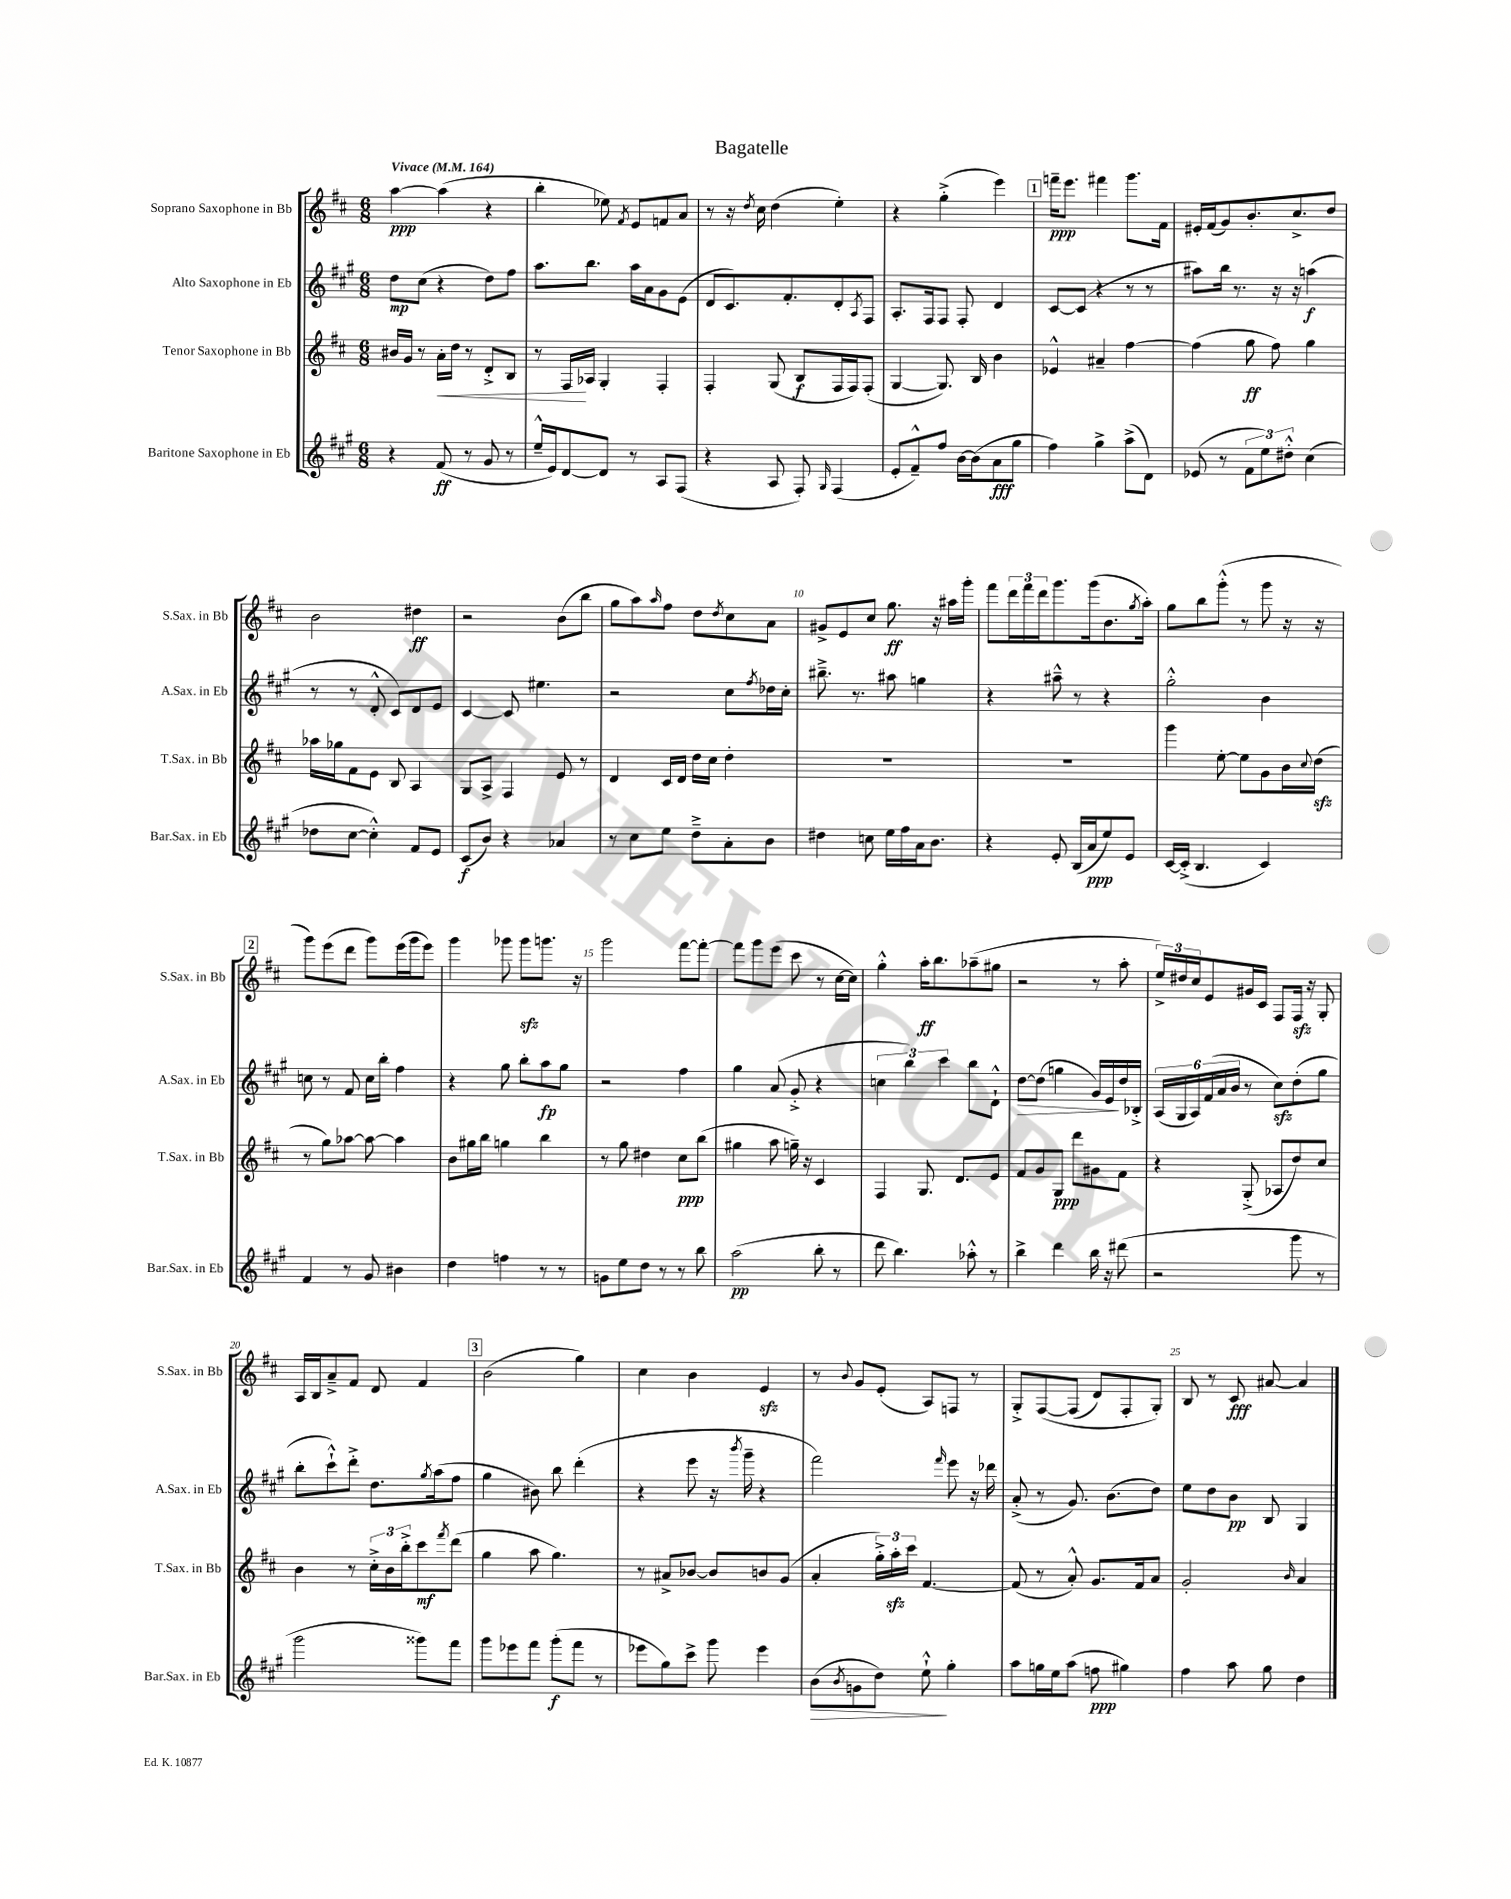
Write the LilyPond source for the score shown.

\header { title = "Bagatelle" }
<<
\new StaffGroup <<
\new Staff = "s0" \with { instrumentName = "Soprano Saxophone in Bb" shortInstrumentName = "S.Sax. in Bb" } {
    \clef treble \key d \major \numericTimeSignature \time 6/8 \tempo "Vivace" 4 = 164
    a''4~\ppp a''4( r4 |
    b''4-. ees''8) \acciaccatura { fis'8 } e'8 f'8 a'8 |
    r8 r16 \acciaccatura { d''8 } cis''16 d''4( e''4-.) |
    r4 g''4-.->( e'''4) |
    \mark \markup { \box "1" } f'''16--\ppp e'''8. fis'''4 g'''8. fis'16 |
    eis'16-. fis'16( g'8) b'8.-. cis''8.-> d''8 |
    b'2 dis''4\ff |
    r2 b'8( b''8 |
    g''8 a''8) \grace { a''16 } fis''8 d''8 \acciaccatura { d''8 } cis''8 a'8 |
    gis'8-> e'8 cis''8 g''8.\ff r16 ais''16 g'''16-. |
    fis'''8 \tuplet 3/2 { d'''16 fis'''16 d'''16 } g'''8. g'''16( b'8. \acciaccatura { g''8 } a''16-.) |
    g''8 b''8 g'''8-.-^( r8 g'''8 r16 r16 |
    \mark \markup { \box "2" } g'''8) e'''8( d'''8 g'''8) e'''16( g'''16 e'''8) |
    g'''4 ges'''8 ges'''8\sfz g'''8. r16 |
    g'''2 fis'''8~ fis'''8~-. |
    fis'''8 g'''8 e'''8( cis'''8 r8 cis''16~ cis''16) |
    g''4-.-^ a''16-.\ff b''8. aes''8--( gis''8 |
    r2 r8 a''8-. |
    \tuplet 3/2 { e''16->) dis''16 cis''16 } e'8 gis'16 cis'16 fis8 fis16\sfz r16 g8-. |
    a16 b16 a'8---> fis'8 d'8 fis'4 |
    \mark \markup { \box "3" } b'2( g''4) |
    cis''4 b'4 e'4\sfz |
    r8 \appoggiatura { b'8 } g'8 e'8-.( a8) f8 r8 |
    g8-.-> fis8~\( fis8( d'8) fis8-. g8-.\) |
    b8 r8 cis'8\fff ais'8~ ais'4 \bar "|." |
}
\new Staff = "s1" \with { instrumentName = "Alto Saxophone in Eb" shortInstrumentName = "A.Sax. in Eb" } {
    \clef treble \key a \major \numericTimeSignature \time 6/8
    d''8\mp cis''8( r4 d''8) fis''8 |
    a''8. b''8. a''16 a'16 gis'8 e'8( |
    d'8 cis'8.) fis'8.-. d'8-. \acciaccatura { a8 } fis8 |
    a8.-. fis16 fis8 fis8-. d'4 |
    \mark \markup { \box "1" } cis'8~ cis'8( r4 r8 r8 |
    ais''8) b''16 r8. r16 r16 a''4\f( |
    r8 r8 d'8-.-^ cis'8) d'8 e'8 |
    cis'4~ cis'8 eis''4. |
    r2 cis''8 \acciaccatura { fis''8 } des''16 cis''16-. |
    bis''8.---> r8. ais''8 g''4 |
    r4 ais''8---^ r8 r4 |
    gis''2-.-^ b'4 |
    \mark \markup { \box "2" } c''8 r8 fis'8 c''16 b''16-. fis''4 |
    r4 gis''8 b''8-. a''8\fp gis''8 |
    r2 fis''4 |
    gis''4 a'8( gis'8-.-> r4 |
    \tuplet 3/2 { c''4 b''4) cis'''4 } b''8 d'8-!-^ |
    d''8~\> d''8( g''4 gis'16) e'16\! d''16 bes16-.-> |
    \tuplet 6/4 { a16( gis16 a16) fis'16( a'16 b'16 } r8 cis''8\sfz) d''8-.( gis''8 |
    b''8-. cis'''8-!-^) d'''8-.-> d''8. \acciaccatura { gis''8 } a''16( fis''8 |
    \mark \markup { \box "3" } gis''4 bis'8) b''8 d'''4-.( |
    r4 e'''8 r16 \acciaccatura { b'''8 } gis'''16-- r4 |
    fis'''2) \grace { fis'''16 } e'''8 r16 des'''16 |
    a'8-.->( r8 gis'8.) b'8.( d''8) |
    e''8 d''8 b'8\pp b8 gis4 \bar "|." |
}
\new Staff = "s2" \with { instrumentName = "Tenor Saxophone in Bb" shortInstrumentName = "T.Sax. in Bb" } {
    \clef treble \key d \major \numericTimeSignature \time 6/8
    bis'16 g'16 r8 a'16-.\< d''16 r8 d'8-.-> b8 |
    r8 fis16\! aes16 g4-. fis4-. |
    fis4-. g8( b8\f fis16 fis16) fis8-.( |
    g4~ g8.) b16 b'4 |
    \mark \markup { \box "1" } ees'4-^ ais'4-- fis''4~ |
    fis''4( g''8\ff fis''8) g''4 |
    aes''16 ges''16 fis'8 e'8 b8 a4 |
    g8 a8-> fis4 e'8 r8 |
    d'4 cis'16 d'16 d''16 cis''16 d''4-. |
    R2. |
    R2. |
    g'''4 e''8~-. e''8 g'8 b'16 \appoggiatura { cis''8 } d''16\sfz( |
    \mark \markup { \box "2" } r8 g''8) aes''8~ aes''8~ aes''4 |
    b'8 gis''16 b''16 g''4 b''4 |
    r8 g''8 dis''4 cis''8\ppp b''8( |
    gis''4 a''8 g''16--) r16 cis'4 |
    fis4 g8. d'8. e'8 |
    fis'8 g'8 g8\ppp d'''8 gis'8 fis'8 |
    r4 g8-.->( aes8 d''8) cis''8 |
    b'4 r8 \tuplet 3/2 { cis''16-.-> b'16 b''16-.-> } cis'''8\mf \acciaccatura { fis'''8 } d'''8( |
    \mark \markup { \box "3" } g''4 a''8 g''4.) |
    r8 ais'8-> bes'8~ bes'8 b'8 g'8( |
    a'4-. \tuplet 3/2 { g''16-.->) a''16-.\sfz cis'''16 } fis'4.~ |
    fis'8( r8 a'8-.-^) g'8. fis'16 a'8 |
    g'2-. \grace { b'16 } a'4 \bar "|." |
}
\new Staff = "s3" \with { instrumentName = "Baritone Saxophone in Eb" shortInstrumentName = "Bar.Sax. in Eb" } {
    \clef treble \key a \major \numericTimeSignature \time 6/8
    r4 fis'8\ff( r8 gis'8 r8 |
    e''16---^ e'16) d'8~ d'8 r8 a8 fis8( |
    r4 a8 fis8-.) \grace { gis16 } fis4( |
    e'8-. fis'8---^) fis''8 b'16~ b'16( a'8\fff gis''8 |
    \mark \markup { \box "1" } fis''4) gis''4-> a''8->( d'8) |
    ees'8( r8 \tuplet 3/2 { fis'8 e''8) dis''8-.-^ } cis''4( |
    des''8 cis''8~ cis''4-.-^) fis'8 e'8 |
    cis'8\f( b'8) r4 aes'4 |
    r8 cis''8 e''8 d''8---> a'8-. b'8 |
    dis''4 c''8 e''16 fis''16 a'16 b'8. |
    r4 e'8-. b16( a'16\ppp e''8) e'8 |
    cis'16~ cis'16-.->( b4. cis'4) |
    \mark \markup { \box "2" } fis'4 r8 gis'8 bis'4 |
    d''4 f''4 r8 r8 |
    g'8 e''8 d''8 r8 r8 b''8 |
    a''2\pp( b''8-. r8 |
    d'''8 b''4.) aes''8-.-^ r8 |
    b''4-> d'''4 b''16 r16 dis'''8( |
    r2 gis'''8 r8 |
    gis'''2 gisis'''8) fis'''8 |
    \mark \markup { \box "3" } gis'''8 ees'''8 fis'''8 gis'''8-.\f( fis'''8 r8 |
    ees'''8 gis''8) cis'''8-> gis'''8 ees'''4 |
    b'8\>( \acciaccatura { b'8 } g'8 d''8) e''8-!-^\! gis''4-. |
    a''8 g''16 e''16 a''8( f''8\ppp gis''4) |
    fis''4 a''8 gis''8 d''4 \bar "|." |
}
>>
>>
\layout { \context { \Score \override BarNumber.break-visibility = ##(#f #t #t) barNumberVisibility = #(every-nth-bar-number-visible 5) } }
